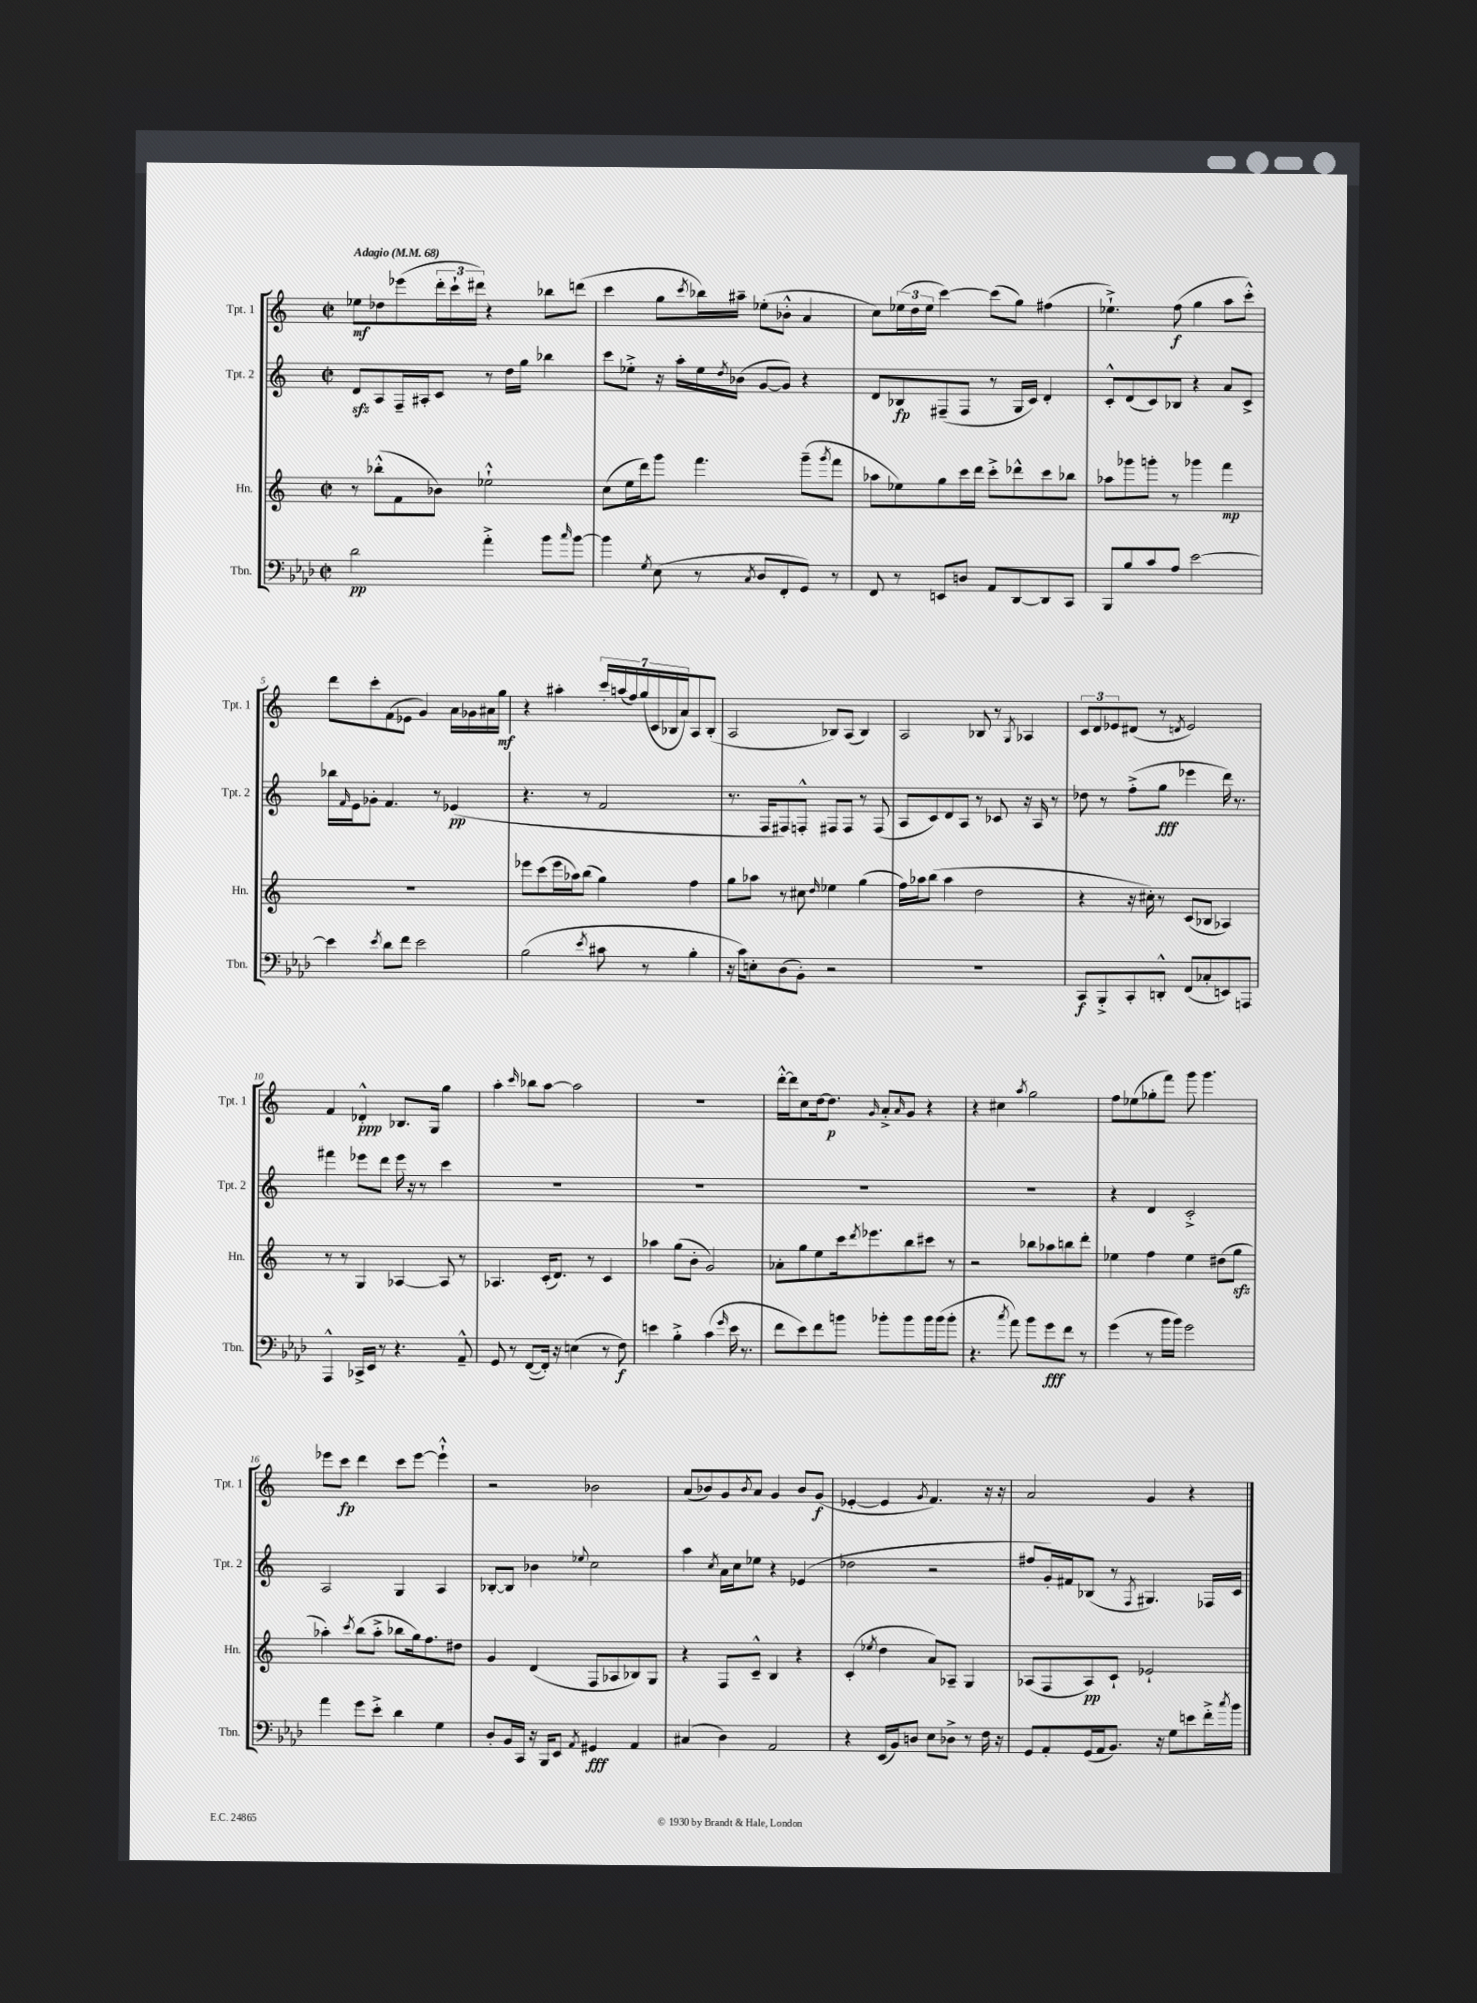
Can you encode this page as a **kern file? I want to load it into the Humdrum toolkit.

**kern	**dynam	**kern	**dynam	**kern	**dynam	**kern	**dynam
*part4	*part4	*part3	*part3	*part2	*part2	*part1	*part1
*staff4	*staff4	*staff3	*staff3	*staff2	*staff2	*staff1	*staff1
*I"Tbn.	*	*I"Hn.	*	*I"Tpt. 2	*	*I"Tpt. 1	*
*I'Tbn.	*	*I'Hn.	*	*I'Tpt. 2	*	*I'Tpt. 1	*
*clefF4	*	*clefG2	*	*clefG2	*	*clefG2	*
*k[b-e-a-d-]	*	*k[]	*	*k[]	*	*k[]	*
*M2/2	*	*M2/2	*	*M2/2	*	*M2/2	*
*met(c|)	*	*met(c|)	*	*met(c|)	*	*met(c|)	*
*MM68	*	*MM68	*	*MM68	*	*MM68	*
=1	=1	=1	=1	=1	=1	=1	=1
!	!	!	!	!	!	!LO:TX:a:B:t=Adagio	!
2d-\	pp	8r	.	8dzz/L	.	8ee-X\L	mf
.	.	(8bb-X'^^\L	.	8A/	.	8dd-X\	.
.	.	8f\	.	16F~/L	.	(8eee-X\	.
.	.	.	.	16A#X'/J	.	.	.
.	.	8b-X\J)	.	8c/J	.	24ddd'\L	.
.	.	.	.	.	.	24ccc`\	.
.	.	.	.	.	.	24ddd#X\JJ)	.
4a-'^\	.	2ee-X`^^\	.	8r	.	4r	.
.	.	.	.	16dd\LL	.	.	.
.	.	.	.	16gg\JJ	.	.	.
8b-\L	.	.	.	4bb-X\	.	8bb-X\L	.
16qqcc/	.	.	.	.	.	.	.
[8b-\J	.	.	.	.	.	(8dddn\J	.
=2	=2	=2	=2	=2	=2	=2	=2
4b-\]	.	(8cc\L	.	8ccc\L	.	4ccc\	.
.	.	16ee\L	.	8ee-X'^\J	.	.	.
.	.	16ddd\J)	.	.	.	.	.
8qG/	.	.	.	.	.	.	.
(8E-\	.	8ggg\J	.	16r	.	8gg\L	.
.	.	.	.	16aa'\LL	.	.	.
.	.	.	.	.	.	8qccc/	.
8r	.	4.fff\	.	16ee-\	.	16bb-X\L)	.
.	.	.	.	8qdd/	.	.	.
.	.	.	.	(16b-X\JJ	.	16aa#X~\JJ	.
8qC/	.	.	.	.	.	.	.
8D-/L	.	.	.	[8g/L	.	(8ee-X'\L	.
8FF'/	.	.	.	8g/J])	.	8b-X'^^\J	.
8GG/J)	.	(8ggg~\L	.	4r	.	4a/	.
.	.	8qggg/	.	.	.	.	.
8r	.	8fff\J	.	.	.	.	.
=3	=3	=3	=3	=3	=3	=3	=3
8FF/	.	8aa-X\L	.	8d/L	.	8cc\L)	.
8r	.	8ee-X\)	.	8B-X/	fp	(24ee-X\L	.
.	.	.	.	.	.	24dd\	.
.	.	.	.	.	.	24ee-\JJ	.
8EEn/L	.	8gg\	.	(8F#X~/	.	[4ccc\)	.
8Dn/J	.	16ccc\L	.	8F#/J	.	.	.
.	.	16ddd\JJ	.	.	.	.	.
8AA-/L	.	8ccc'^\L	.	8r	.	(8ccc\L]	.
[8DD-/	.	8ddd-X^^\	.	16G/LL	.	8gg\J)	.
.	.	.	.	16c/JJ)	.	.	.
8DD-/]	.	8ccc\	.	4d'/	.	(4ff#X\	.
8CC/J	.	8bb-X\J	.	.	.	.	.
=4	=4	=4	=4	=4	=4	=4	=4
8BBB-/L	.	8aa-X\L	.	8c'^^/L	.	4.ee-X`^\)	.
8B-/	.	8ggg-X\	.	(8d/	.	.	.
8c/	.	8gggn'\J	.	8c/)	.	.	.
8A-/J	.	8r	.	8B-X/J	.	(8ff\	f
[2e-\	.	4ggg-X\	.	4r	.	4gg\	.
.	.	4fff\	mp	8a/L	.	8aa\L	.
.	.	.	.	8c^/J	.	8ccc'^^\J)	.
!!LO:LB:g=z
=5	=5	=5	=5	=5	=5	=5	=5
4e-\]	.	1r	.	16bb-X\LL	.	8ddd\L	.
.	.	.	.	16qqf/	.	.	.
.	.	.	.	16e\J	.	.	.
.	.	.	.	8g-X'\J	.	8ccc'\	.
8qe-/	.	.	.	.	.	.	.
8d-\L	.	.	.	4.f/	.	(8f\	.
8f\J	.	.	.	.	.	8e-X\J	.
2e-\	.	.	.	.	.	4g/)	.
.	.	.	.	8r	.	.	.
.	.	.	.	(4e-X/	pp	16a\LL	.
.	.	.	.	.	.	16g-X\	.
.	.	.	.	.	.	16a#X\	.
.	.	.	.	.	.	16gg\JJ	mf
=6	=6	=6	=6	=6	=6	=6	=6
(2B-\	.	8eee-X\L	.	4.r	.	4r	.
.	.	(8ccc\	.	.	.	.	.
.	.	16eee-\L	.	.	.	4aa#X'\	.
.	.	16aa-X\J)	.	.	.	.	.
.	.	(8bb\J	.	8r	.	.	.
8qe-/	.	.	.	.	.	.	.
8c#X\	.	4gg\)	.	2f/	.	28ccc'/LL	.
.	.	.	.	.	.	(28aan/	.
.	.	.	.	.	.	28ff/)	.
.	.	.	.	.	.	(28gg/	.
8r	.	.	.	.	.	.	.
.	.	.	.	.	.	28c/	.
.	.	.	.	.	.	28B-X/	.
.	.	.	.	.	.	28a/J)	.
4B-'\	.	4ff\	.	.	.	8A/	.
.	.	.	.	.	.	(8B-'/J	.
=7	=7	=7	=7	=7	=7	=7	=7
16r	.	8gg\L	.	8.r	.	2A/	.
16c\KL)	.	.	.	.	.	.	.
8En'\	.	8aa-X\J	.	.	.	.	.
.	.	.	.	16F/KL	.	.	.
(8D-\	.	8r	.	8F#X/)	.	.	.
8BB-'\J)	.	8cc#X\	.	8Fn'^^/J	.	.	.
.	.	16qqdd/	.	.	.	.	.
2r	.	4ee-X\	.	8F#X/L	.	8B-X/L)	.
.	.	.	.	8F#/J	.	(8A/J	.
.	.	(4gg\	.	8r	.	4B-/)	.
.	.	.	.	(8F#/	.	.	.
=8	=8	=8	=8	=8	=8	=8	=8
1r	.	16ff\LL)	.	8A/L	.	2A/	.
.	.	16aa-X\J	.	.	.	.	.
.	.	(8bb\J	.	8c/)	.	.	.
.	.	4aa-\	.	8d/	.	.	.
.	.	.	.	8A/J	.	.	.
.	.	2dd\	.	8r	.	8B-X/	.
.	.	.	.	8c-X/	.	8r	.
.	.	.	.	.	.	8qG/	.
.	.	.	.	16r	.	4A-X/	.
.	.	.	.	16A/	.	.	.
.	.	.	.	8r	.	.	.
=9	=9	=9	=9	=9	=9	=9	=9
8CC/L	f	4r	.	8dd-X\	.	12c/L	.
.	.	.	.	.	.	12d/	.
8BBB-'^/	.	.	.	8r	.	.	.
.	.	.	.	.	.	12e-X/	.
8CC'/	.	16r	.	(8ff'^\L	.	(8d#X/J	.
.	.	16cc#X'\)	.	.	.	.	.
8DDn'^^/J	.	8r	.	8gg\J	fff	8r	.
.	.	.	.	.	.	8qdn/	.
(8FF/L	.	(8c/L	.	4eee-X\	.	2e-/)	.
8C-X'/	.	8B-X/J	.	.	.	.	.
8EEn/)	.	4A-X/)	.	16ddd\)	.	.	.
.	.	.	.	8.r	.	.	.
8AAAn/J	.	.	.	.	.	.	.
!!LO:LB:g=z
=10	=10	=10	=10	=10	=10	=10	=10
4AAA-^^/	.	8r	.	4fff#X\	.	4f/	.
.	.	8r	.	.	.	.	.
16CC-X^/LL	.	4G/	.	8eee-X\L	.	4d-X'^^/	ppp
16EE-/JJ	.	.	.	.	.	.	.
8r	.	.	.	8ddd\J	.	.	.
4.r	.	[4A-X/	.	16eee-\	.	8.B-X/L	.
.	.	.	.	16r	.	.	.
.	.	.	.	8r	.	.	.
.	.	.	.	.	.	16G/Jk	.
.	.	8A-/]	.	4ccc\	.	4gg\	.
8AA-~^^/	.	8r	.	.	.	.	.
=11	=11	=11	=11	=11	=11	=11	=11
8GG/	.	4.A-X/	.	1r	.	4aa'\	.
8r	.	.	.	.	.	.	.
.	.	.	.	.	.	16qqccc/	.
([8FF/L	.	.	.	.	.	8bb-X\L	.
16FF'/Jk])	.	(16c'/KL	.	.	.	[8aa\J	.
16r	.	8.d/J)	.	.	.	.	.
(4En\	.	.	.	.	.	2aa\]	.
.	.	8r	.	.	.	.	.
8r	.	4c/	.	.	.	.	.
8F\)	f	.	.	.	.	.	.
=12	=12	=12	=12	=12	=12	=12	=12
4en\	.	4aa-X\	.	1r	.	1r	.
4B-'^\	.	(8gg\L	.	.	.	.	.
.	.	8b'\J	.	.	.	.	.
(4c\	.	2g/)	.	.	.	.	.
16qqg/	.	.	.	.	.	.	.
16e\	.	.	.	.	.	.	.
8.r	.	.	.	.	.	.	.
=13	=13	=13	=13	=13	=13	=13	=13
8f\L	.	8a-X'\L	.	1r	.	[16ddd'^^\LL	.
.	.	.	.	.	.	16ddd\J]	.
8e-\)	.	8gg\	.	.	.	8cc\	.
8f\	.	8ee\	.	.	.	[16dd\k	.
.	.	.	.	.	.	8.dd\J]	p
8bn\J	.	16ccc\k	.	.	.	.	.
.	.	8qddd/	.	.	.	.	.
.	.	8.eee-X\	.	.	.	.	.
.	.	.	.	.	.	16qqg/	.
8b-X'\L	.	.	.	.	.	8a'^/L	.
.	.	.	.	.	.	16qqa/	.
8b-\	.	8bb\	.	.	.	8g/J	.
16b-\L	.	8ccc#X\J	.	.	.	4r	.
(16b-\J	.	.	.	.	.	.	.
8b-'\J	.	8r	.	.	.	.	.
=14	=14	=14	=14	=14	=14	=14	=14
4.r	.	2r	.	1r	.	4r	.
.	.	.	.	.	.	4cc#X\	.
8qcc/	.	.	.	.	.	.	.
8a-\)	.	.	.	.	.	.	.
.	.	.	.	.	.	8qaa/	.
8b-\L	.	8bb-X\L	.	.	.	2gg\	.
8g\	fff	8aa-X\	.	.	.	.	.
8f\J	.	8bbn\	.	.	.	.	.
8r	.	8ddd'\J	.	.	.	.	.
=15	=15	=15	=15	=15	=15	=15	=15
(4g\	.	4ee-X\	.	4r	.	8ff\L	.
.	.	.	.	.	.	(8ee-X\	.
8r	.	4ff\	.	4d/	.	8gg-X'\	.
16b-\LL	.	.	.	.	.	8fff\J)	.
16b-\JJ)	.	.	.	.	.	.	.
2g\	.	4ee-\	.	2c'^/	.	8ggg\	.
.	.	.	.	.	.	4.ggg\	.
.	.	(8dd#X\L	.	.	.	.	.
.	.	8ggzz\J	.	.	.	.	.
!!LO:LB:g=z
=16	=16	=16	=16	=16	=16	=16	=16
4a-\	.	4aa-X'\)	.	2A/	.	8eee-X\L	.
.	.	.	.	.	.	8ccc\J	fp
.	.	8qccc/	.	.	.	.	.
8g\L	.	(8bb\L	.	.	.	4ddd\	.
8e-'^\J	.	8aa-'^\J	.	.	.	.	.
4d-\	.	8bb-X\L	.	4G/	.	8ccc\L	.
.	.	16gg\k)	.	.	.	[8eee-\J	.
.	.	8.ff\	.	.	.	.	.
4G\	.	.	.	4A/	.	4eee-`^^\]	.
.	.	8dd#X\J	.	.	.	.	.
=17	=17	=17	=17	=17	=17	=17	=17
8D-'/L	.	4g/	.	[8B-X'/L	.	2r	.
16BB-/L	.	.	.	8B-/J]	.	.	.
16CC/JJ	.	.	.	.	.	.	.
16r	.	(4d/	.	4b-X\	.	.	.
16BBB-/KL	.	.	.	.	.	.	.
8EE-/J	.	.	.	.	.	.	.
8qAA-/	.	.	.	8qqee-X/	.	.	.
4GG#X/	fff	8F/L	.	2cc\	.	2b-X\	.
.	.	8A-X/	.	.	.	.	.
4AA-/	.	8B-X/)	.	.	.	.	.
.	.	8G/J	.	.	.	.	.
=18	=18	=18	=18	=18	=18	=18	=18
(4C#X/	.	4r	.	4aa\	.	(8a/L	.
.	.	.	.	.	.	8b-X/)	.
.	.	.	.	8qcc/	.	.	.
4D-\)	.	8F/L	.	16a\LL	.	8g/	.
.	.	.	.	16cc\J	.	.	.
.	.	.	.	.	.	8qb-/	.
.	.	8c~^^/J	.	8ee-X\J	.	8a/J	.
2AA-/	.	4B/	.	4r	.	4g/	.
.	.	4r	.	(4e-X/	.	8b-/L	.
.	.	.	.	.	.	(8g/J	f
=19	=19	=19	=19	=19	=19	=19	=19
4r	.	(4c'/	.	2dd-X\	.	[4e-X'/	.
.	.	8qee-X/	.	.	.	.	.
(16EE-/LL	.	4dd\	.	.	.	4e-/]	.
16BB-/J)	.	.	.	.	.	.	.
8Dn/J	.	.	.	.	.	.	.
.	.	.	.	.	.	8qg/	.
8E-\L	.	8a/L)	.	2r	.	4.f/)	.
8D-X^\J	.	8A-X~/J	.	.	.	.	.
8r	.	4G/	.	.	.	.	.
16F\	.	.	.	.	.	16r	.
16r	.	.	.	.	.	16r	.
=20	=20	=20	=20	=20	=20	=20	=20
8GG/L	.	(8A-X/L	.	8ff#X/L	.	2a/	.
8AA-'/	.	8F/	.	16g'/L)	.	.	.
.	.	.	.	16f#X/J	.	.	.
(16GG/L	.	8A-/)	pp	(8B-X/J	.	.	.
16AA-/J	.	.	.	.	.	.	.
8.BB-/J)	.	8c`/J	.	8r	.	.	.
.	.	.	.	8qF/	.	.	.
.	.	2e-X`/	.	4.G#X/)	.	4g/	.
16r	.	.	.	.	.	.	.
8G\L	.	.	.	.	.	.	.
8en\	.	.	.	.	.	4r	.
16f'^\L	.	.	.	16F-X/LL	.	.	.
8qcc/	.	.	.	.	.	.	.
16b-\JJ	.	.	.	16c/JJ	.	.	.
==	==	==	==	==	==	==	==
*-	*-	*-	*-	*-	*-	*-	*-
